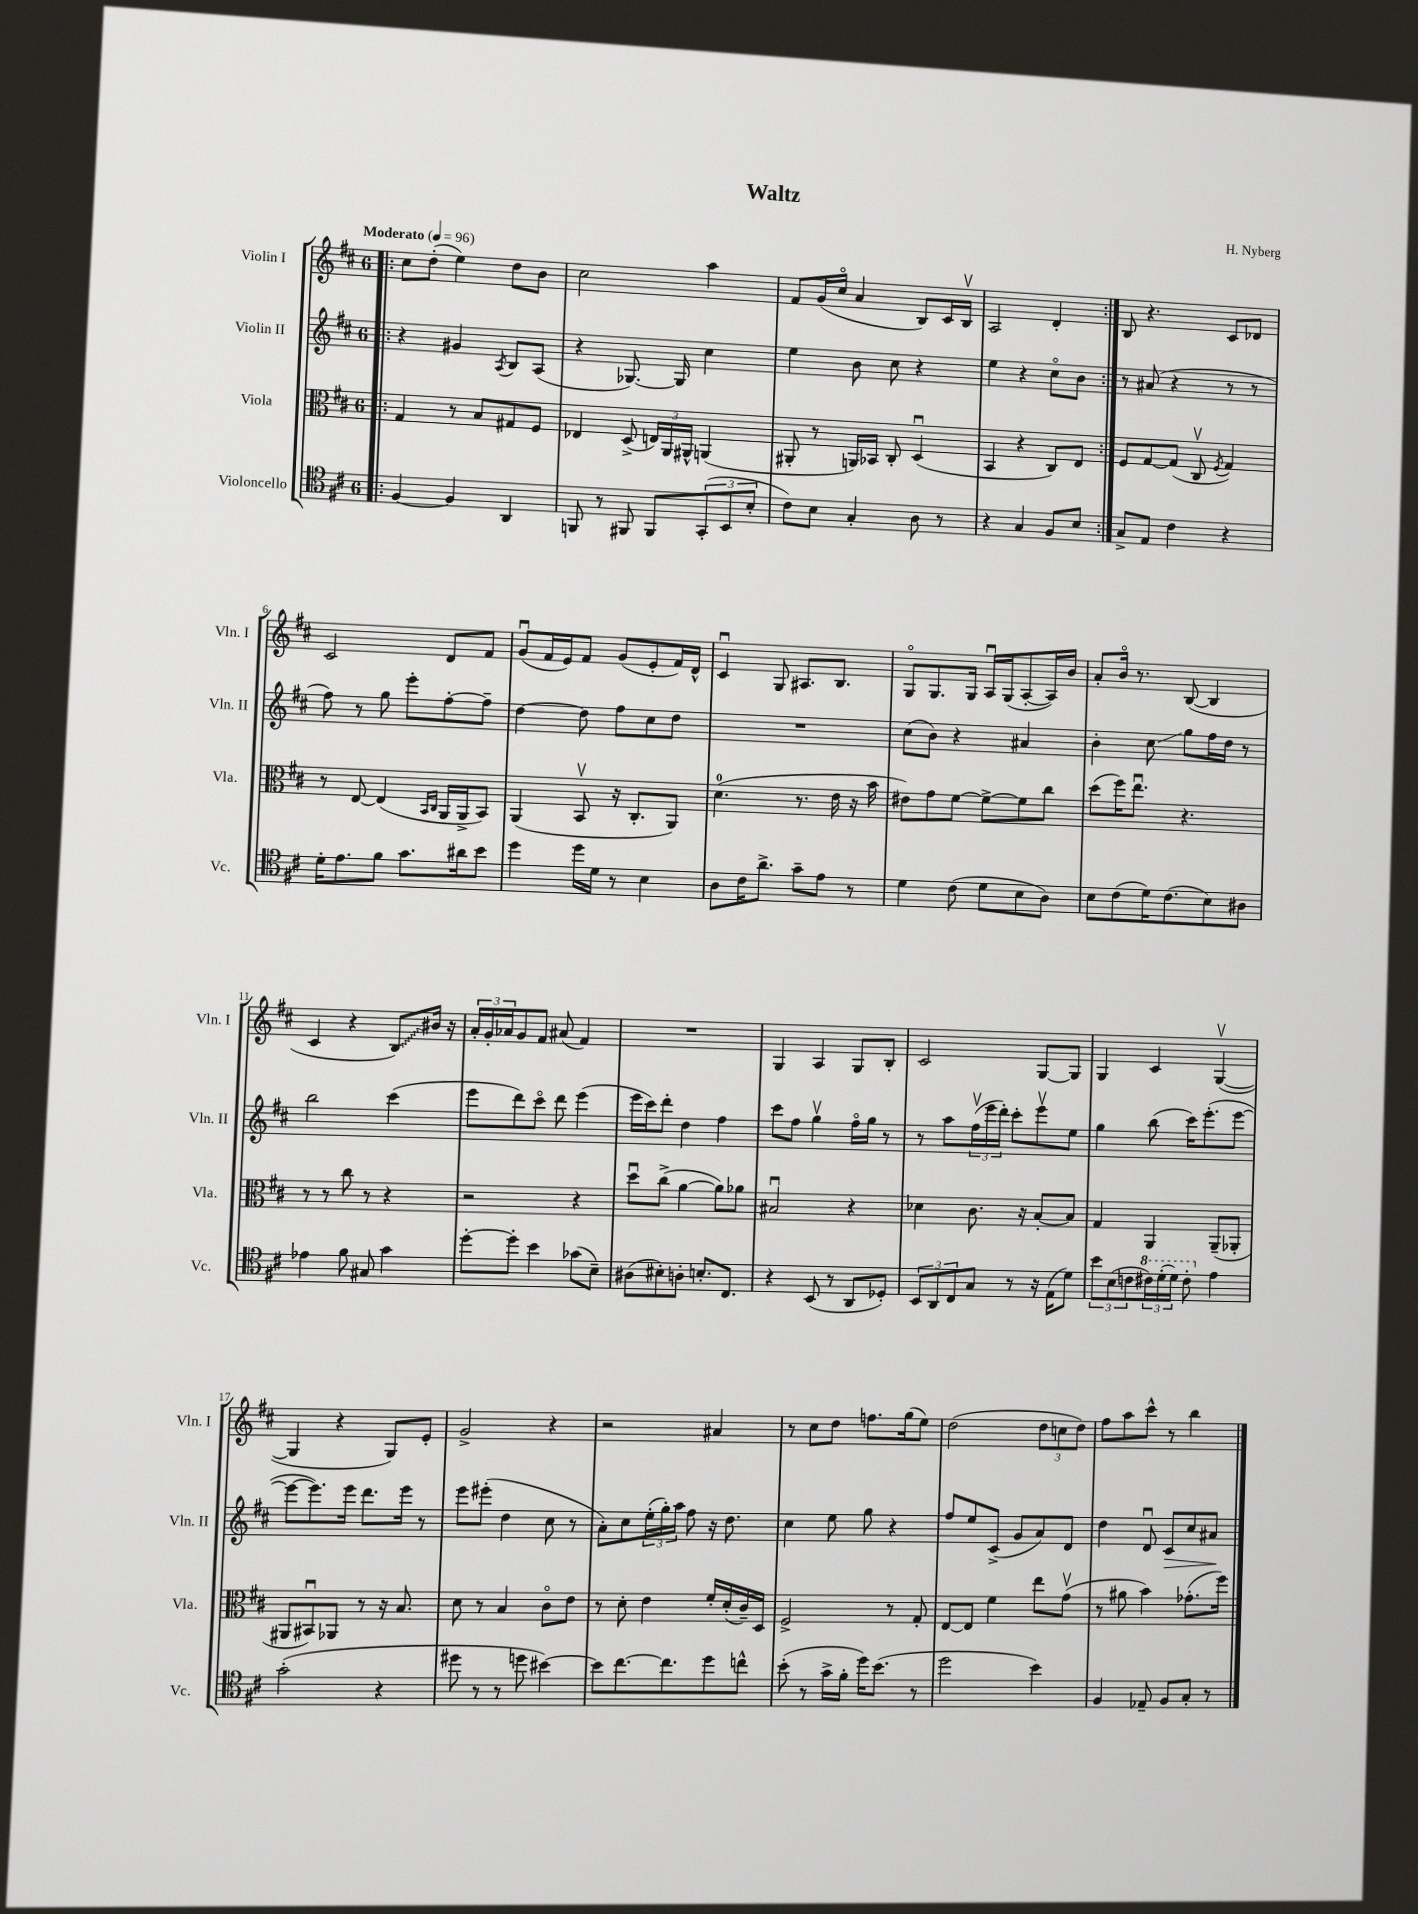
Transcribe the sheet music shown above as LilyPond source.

\header { title = "Waltz" composer = "H. Nyberg" }
<<
\new StaffGroup <<
\new Staff = "s0" \with { instrumentName = "Violin I" shortInstrumentName = "Vln. I" } {
    \clef treble \key d \major \once \override Staff.TimeSignature.style = #'single-digit \time 6/8 \tempo "Moderato" 4 = 96
    \repeat volta 2 { \bar ".|:" cis''8 d''8-.( e''4) d''8 b'8 |
    cis''2 a''4 |
    fis'8 g'16( cis''16\flageolet a'4 b8) cis'16 b16\upbow |
    a2 d'4-. | }
    b8 r4. cis'8 des'8 |
    cis'2 d'8 fis'8 |
    g'8\downbow( fis'16 e'16) fis'8 g'8( e'8-. fis'16) d'16-^ |
    cis'4\downbow g8 ais8. b8. |
    g8\flageolet g8. g16 a16\downbow g16( a8~-. a16) b'16 |
    a'8-. b'16\flageolet r8. b8~( b4 |
    cis'4 r4 \once \override Glissando.style = #'zigzag b8\glissando) bis'16 r16 |
    \tuplet 3/2 { a'16-. g'16-. aes'16 } g'8 fis'8 ais'8( fis'4) |
    R2. |
    g4 a4 g8 b8-. |
    cis'2 g8~ g8 |
    g4 cis'4 g4~\upbow( |
    g4 r4 g8) e'8-. |
    g'2-> r4 |
    r2 ais'4 |
    r8 cis''8 d''8 f''8. g''16( e''8) |
    d''2( \tuplet 3/2 { d''8 c''8 d''8) } |
    fis''8 a''8 cis'''8-^ r8 b''4 \bar "|." |
}
\new Staff = "s1" \with { instrumentName = "Violin II" shortInstrumentName = "Vln. II" } {
    \clef treble \key d \major \once \override Staff.TimeSignature.style = #'single-digit \time 6/8
    \repeat volta 2 { \bar ".|:" r4 gis'4 \acciaccatura { a8 } b8 a8( |
    r4 ges8.~) ges16 cis''4 |
    e''4 b'8 cis''8 r4 |
    e''4 r4 cis''8\flageolet b'8 | }
    r8 ais'8( r4 r8 r8 |
    fis''8) r8 g''8 e'''8-. fis''8~-. fis''8-- |
    d''4~ d''8 fis''8 cis''8 d''8 |
    R2. |
    cis''8( b'8) r4 ais'4 |
    b'4-. cis''8\glissando g''8 fis''16 d''16 r8 |
    b''2 cis'''4( |
    e'''8 d'''8) cis'''8\flageolet d'''8 e'''4( |
    e'''16 cis'''16) d'''8-. d''4 fis''4 |
    cis'''8 fis''8 g''4\upbow fis''16\flageolet g''16 r8 |
    r8 a''8 \tuplet 3/2 { fis''16\upbow( e'''16 d'''16-.) } cis'''8-. e'''8\upbow e''8 |
    g''4 b''8( cis'''16) e'''8.-.( e'''8~ |
    e'''8~ e'''8.) e'''16 d'''8. e'''16 r8 |
    e'''8 eis'''8-.( d''4 cis''8 r8 |
    a'8-.) cis''8 \tuplet 3/2 { e''16-.( g''16-.) a''16 } fis''8 r16 d''8. |
    cis''4 e''8 g''8 r4 |
    fis''8 e''8 cis'8->( g'8 a'8) d'8 |
    d''4 d'8\downbow cis'8\> cis''8 ais'8\! \bar "|." |
}
\new Staff = "s2" \with { instrumentName = "Viola" shortInstrumentName = "Vla." } {
    \clef alto \key d \major \once \override Staff.TimeSignature.style = #'single-digit \time 6/8
    \repeat volta 2 { \bar ".|:" g4 r8 b8 gis8 fis8 |
    ees4 d8->( \tuplet 3/2 { e16) a,16 ais,16-^ } a,4( |
    ais,8-. r8 a,16) bes,16 cis8-. d4\downbow( |
    b,4 r4 cis8) e8 | }
    fis8 g8~ g8( cis8\upbow \acciaccatura { fis8 } g4) |
    r8 e8~ e4( \grace { b,16 cis16 } a,16 a,16-> b,8) |
    a,4( b,8\upbow r16 cis8.-. a,8) |
    d'4.-0( r8. e'16 r16 b'16 |
    eis'8) g'8 fis'8~ fis'8~-> fis'8 cis''8 |
    d''8( fis''16) e''8.\downbow r4. |
    r8 r8 cis''8 r8 r4 |
    r2 r4 |
    d''8\downbow cis''8->( a'4~ a'8) aes'8 |
    bis2\downbow r4 |
    des'4 cis'8. r16 b8~-. b8 |
    g4 a,4 a,8--( aes,8-. |
    ais,8 bis,8\downbow) aes,8 r8 r16 b8. |
    d'8 r8 b4 cis'8\flageolet e'8 |
    r8 d'8-. e'4 fis'16-. d'16-.( cis'16--) d16 |
    fis2-> r8 g8-. |
    e8~ e8 fis'4 e''8 g'8\upbow( |
    r8 ais'8 b'4) ges'8.-.( fis''16) \bar "|." |
}
\new Staff = "s3" \with { instrumentName = "Violoncello" shortInstrumentName = "Vc." } {
    \clef tenor \key d \major \once \override Staff.TimeSignature.style = #'single-digit \time 6/8
    \repeat volta 2 { \bar ".|:" fis4~ fis4 a,4 |
    f,8 r8 fis,8 fis,8 \tuplet 3/2 { g,8-.( b,8 b8-. } |
    cis'8) b8 g4-. a8 r8 |
    r4 g4 fis8 b8 | }
    g8-> e8 cis'4 r4 |
    d'16-. e'8. fis'8 g'8. ais'16 b'8 |
    d''4 d''16 d'16 r8 b4 |
    a8 cis'16 a'8.-> g'8-- e'8 r8 |
    d'4 cis'8( d'8 b8 a8) |
    b8 cis'8( d'16) cis'8.( b8) ais8 |
    ees'4 fis'8 gis8 g'4 |
    d''8~-. d''8-. b'4 ges'8( b8--) |
    ais8( bis8-.) a8-. b8.-. cis8. |
    r4 b,8( r8 a,8 des8-.) |
    \tuplet 3/2 { b,8 a,8 cis8 } g8 r8 r16 e16( d'8) |
    \tuplet 3/2 { b'8 b8( c'8 } \tuplet 3/2 { \ottava #1 cis''!16) d''16-.( d''16) } cis''8-. \ottava #0 e'4 |
    g'2-.( r4 |
    dis''8 r8 r8 d''8 bis'4~) |
    bis'8 cis''8.~ cis''8. d''8 c''8-^ |
    b'8-.( r8 g'16-> fis'16-. d''16) b'8.( r8 |
    d''2 b'4) |
    fis4 ees8-- fis8 g8-. r8 \bar "|." |
}
>>
>>
